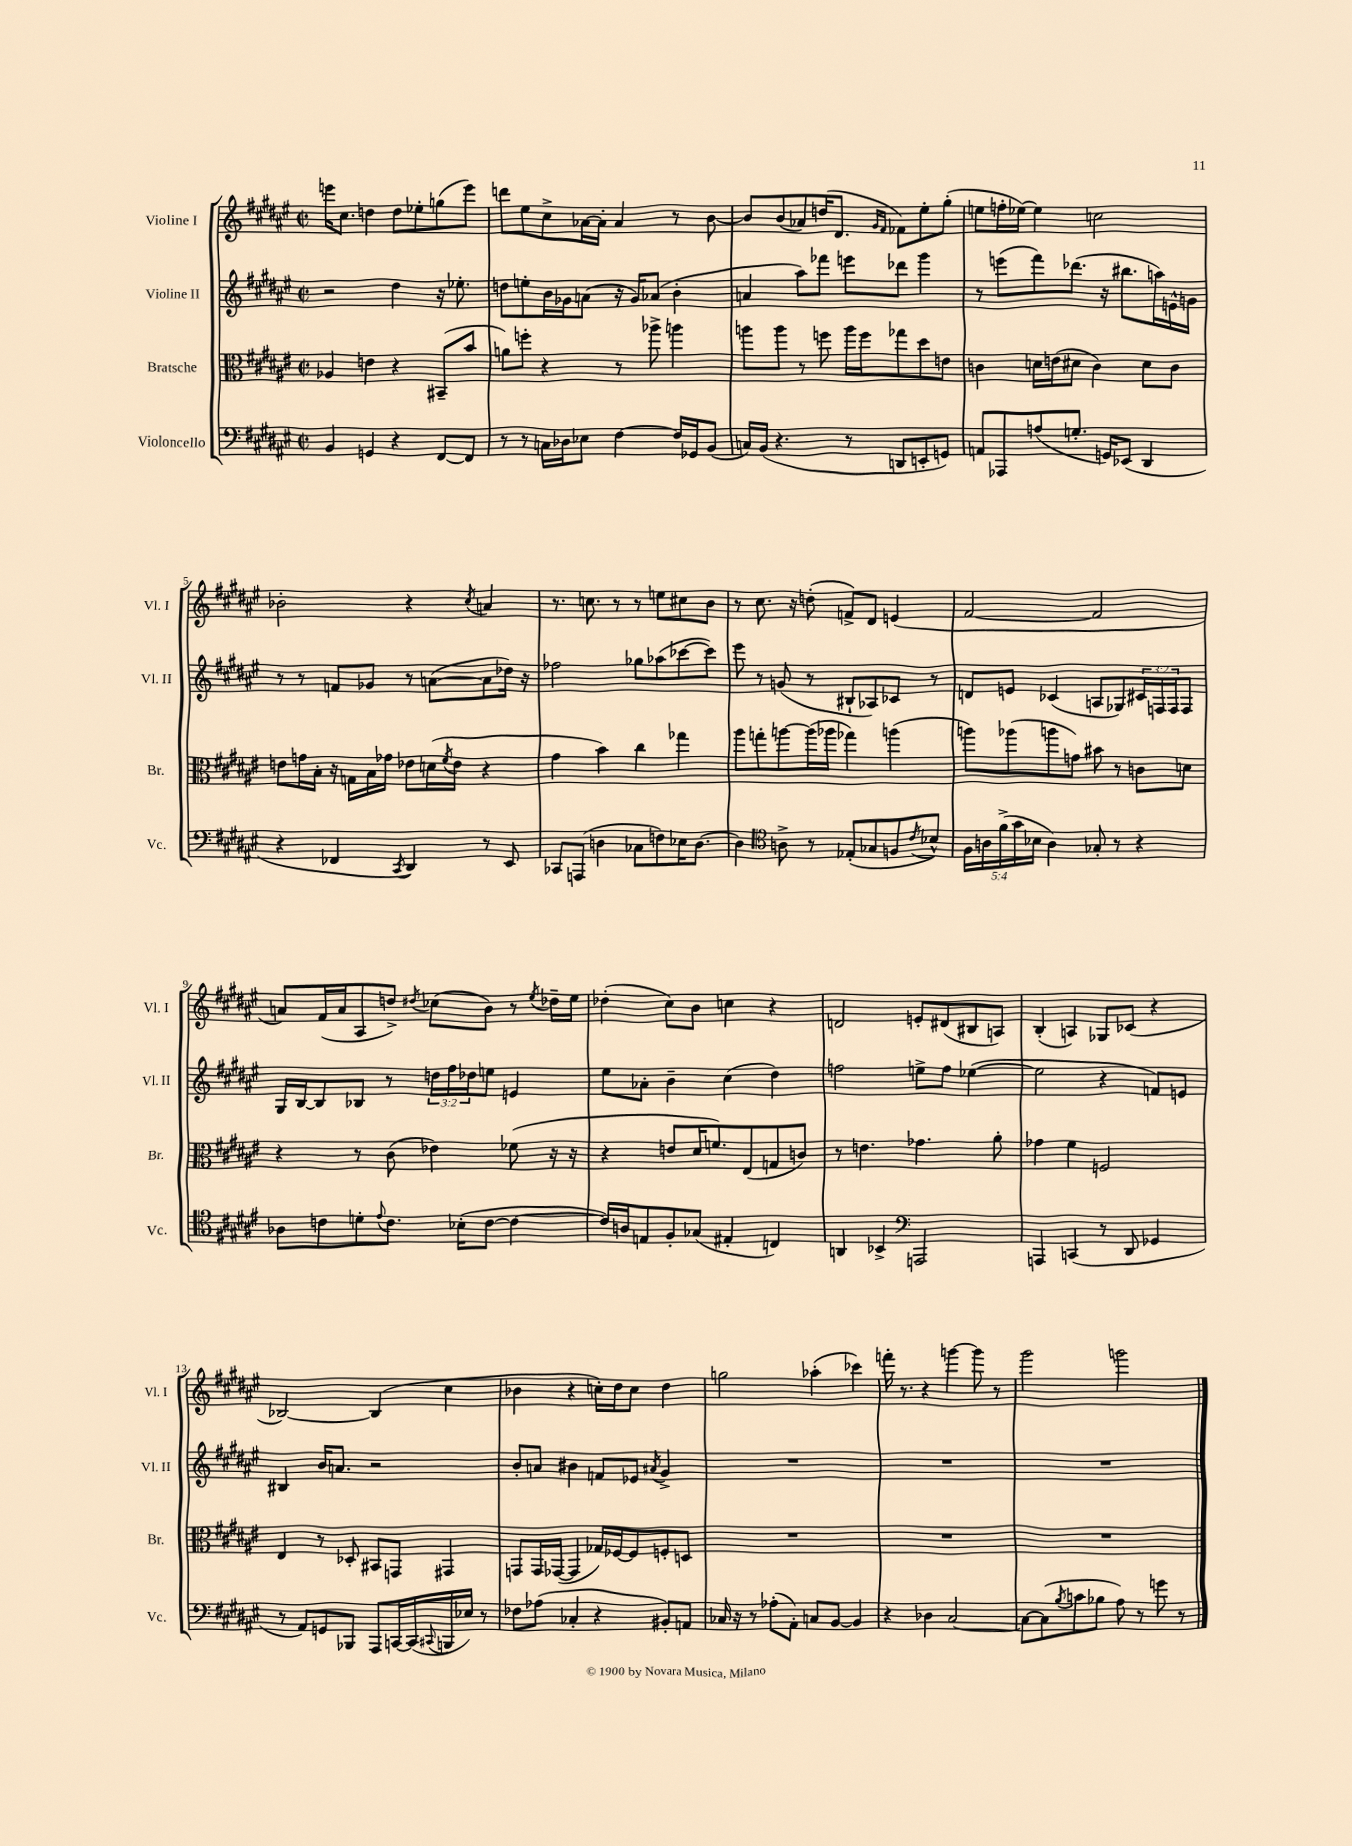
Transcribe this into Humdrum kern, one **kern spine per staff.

**kern	**kern	**kern	**kern
*staff4	*staff3	*staff2	*staff1
*clefF4	*clefC3	*clefG2	*clefG2
*k[f#c#g#d#a#e#]	*k[f#c#g#d#a#e#]	*k[f#c#g#d#a#e#]	*k[f#c#g#d#a#e#]
*M2/2	*M2/2	*M2/2	*M2/2
*met(c|)	*met(c|)	*met(c|)	*met(c|)
4BB	4A-	2r	16eee
.	.	.	8.cc#
4GG	4e	.	4dd
4r	4r	4dd#	8dd
.	.	.	8ee-'
[8FF#	(8BB#~	16r	(8gg
.	.	8.ee-'	.
8FF#]	8b	.	8eee)
=	=	=	=
8r	8a)	8dd	8ddd
8r	8ff'	8ee'	8ee#
16C	4r	16b	8cc#^
16D-	.	16g-	.
8E-	.	(8a	[16a-
.	.	.	16a-']
[4F#	8r	16r	4a-
.	.	16g-)	.
.	8aa-^	(8a-	.
16F#]	4aa	4b'	8r
16GG-	.	.	.
(8BB	.	.	[8b
=	=	=	=
16C)	8aa	4a	8b]
(16BB	.	.	.
4.r	8aa	.	(8b
.	8r	8aa#)	8a-)
.	8ff	8fff-	(16dd
.	.	.	8.d#
8r	16aa	8eee	.
.	16ff	.	.
.	.	.	16qqg#
.	.	.	16qqf#
8DD	8gg-	8ddd-	8f-)
8EE'	8dd#	4ggg#	8ee#'
8GG)	8e	.	(8gg#'
=	=	=	=
8AA	4c	8r	8ee
8AAA-	.	(8eee	16ff'
.	.	.	[16ee-)
(8A	16d	8fff#)	4ee-]
.	(16e	.	.
8.G'	8d#	(8.ddd-	.
.	4c)	.	2cc
16GG)	.	16r	.
(8EE-	.	8.bb#	.
4DD#	8d#	.	.
.	.	16aa)	.
.	8c	16e^^	.
.	.	16g	.
=	=	=	=
4r	8e	8r	2b-'
.	16g	8r	.
.	16B'	.	.
4FF-	16r	8f	.
.	16G	.	.
.	16B	8g-	.
.	16g-	.	.
8qCC#	.	.	.
4DD#)	8e-	8r	4r
.	(16d	([8a	.
.	8qf#	.	.
.	16e-	.	.
.	.	.	8qcc#
8r	4r	8a]	4a
8EE#	.	16dd-)	.
.	.	16r	.
=	=	=	=
8CC-	4g#	2ff-	8.r
(8AAA	.	.	.
.	.	.	8.cc
4D	4b)	.	.
.	.	.	8r
8C-	4cc#	8gg-	8r
8F)	.	(8aa-	8ee
16E-	4gg-	[8ccc-	8cc#
[8.D	.	.	.
.	.	8ccc-])	8b
=	=	=	=
4D]	8aa#	8eee#	8r
.	8gg'	8r	8.cc#
*clefC4	*	*	*
8A^	[8aa	(8g	.
.	.	.	16r
8r	(16aa]	8r	(8dd'
.	16aa-	.	.
(8E-'	4gg-)	8B#`	8f^)
8G-	.	8A-)	8d#
8F	(4aa	8c-	(4e
8qc#	.	.	.
8B-^^)	.	8r	.
=	=	=	=
20F#	8aa)	8d	[2f#
20A	.	.	.
(20f#^	.	.	.
.	(8aa-	8e	.
20g#	.	.	.
20B-	.	.	.
4A)	8aa	(4c-	.
.	8g)	.	.
8G-'	8b#	8A	2f#]
8r	8r	8G-)	.
4r	8c	24c#	.
.	.	24F	.
.	.	24F	.
.	8d	8F	.
=	=	=	=
8A-	4r	16G#	8a)
.	.	[16B	.
8c	.	8B]	(16f#
.	.	.	16a
8d'	8r	8B-	8A#
8qqe#	.	.	.
8.c	(8c#	8r	8dd^)
.	.	.	8qdd#
.	4e-)	24dd	(8cc-
.	.	24ff#	.
(16B-'	.	.	.
.	.	24dd-	.
[8c	.	8ee	8b)
4c_	(8f-	4e	8r
.	.	.	8qee#
.	16r	.	16dd-~
.	16r	.	16ee#
=	=	=	=
16c])	4r	8ee#	(4dd-'
16A	.	.	.
8E	.	8a-'	.
8F#'	8e	4b~	8cc#)
(8G-	16d#	.	8b
.	8.f)	.	.
4E#'	.	(4cc#	4cc
.	(8E#	.	.
4C)	8G	4dd#)	4r
.	8c)	.	.
=	=	=	=
4AA	8r	2ff	2d
.	4.e	.	.
4BB-^	.	.	.
*clefF4	*	*	*
2AAA	4.g-	8ee^	8e'
.	.	8ff	(8d#
.	.	([4ee-	8B#
.	8a#'	.	8A)
=	=	=	=
4AAA	4g-	2ee-]	(4B'
(4CC	4f#	.	4A)
8r	2F	4r	8G-
8DD#	.	.	(8c-
4GG-	.	8f)	4r
.	.	8e	.
=	=	=	=
8r	4E#	4B#	[2B-)
8AA#)	.	.	.
8GG	8r	16b	.
.	.	8.a	.
8BBB-	8D-'	.	.
8AAA#	8BB#	2r	(4B-]
[16CC	8GG	.	.
(16CC]	.	.	.
8qqCC#	.	.	.
16BBB	4GG#	.	4cc#
16E-)	.	.	.
8r	.	.	.
=	=	=	=
8F-	8GG	8b'	4b-
(8A-	16GG	8a	.
.	([16GG-	.	.
4C-'	4GG-]	4b#	4r
4r	16G-)	8f	16cc')
.	[16F-	.	16dd#
.	8F-]	8e-	8cc
.	.	8qa#	.
8BB#')	8F'	4g#^	4dd#
8AA	8D	.	.
=	=	=	=
16C-	1r	1r	2gg
16r	.	.	.
8r	.	.	.
(8A-'	.	.	.
8AA#')	.	.	.
8C	.	.	(4aa-'
[8BB	.	.	.
4BB]	.	.	4ccc-)
=	=	=	=
4r	1r	1r	16fff'
.	.	.	8.r
4D-	.	.	4r
[2C#	.	.	[4ggg
.	.	.	8ggg]
.	.	.	8r
=	=	=	=
8C#_	1r	1r	2ggg#
(8C#]	.	.	.
8qB	.	.	.
8c	.	.	.
8B-	.	.	.
8A#)	.	.	2ggg
8r	.	.	.
8g	.	.	.
8r	.	.	.
==	==	==	==
*-	*-	*-	*-
